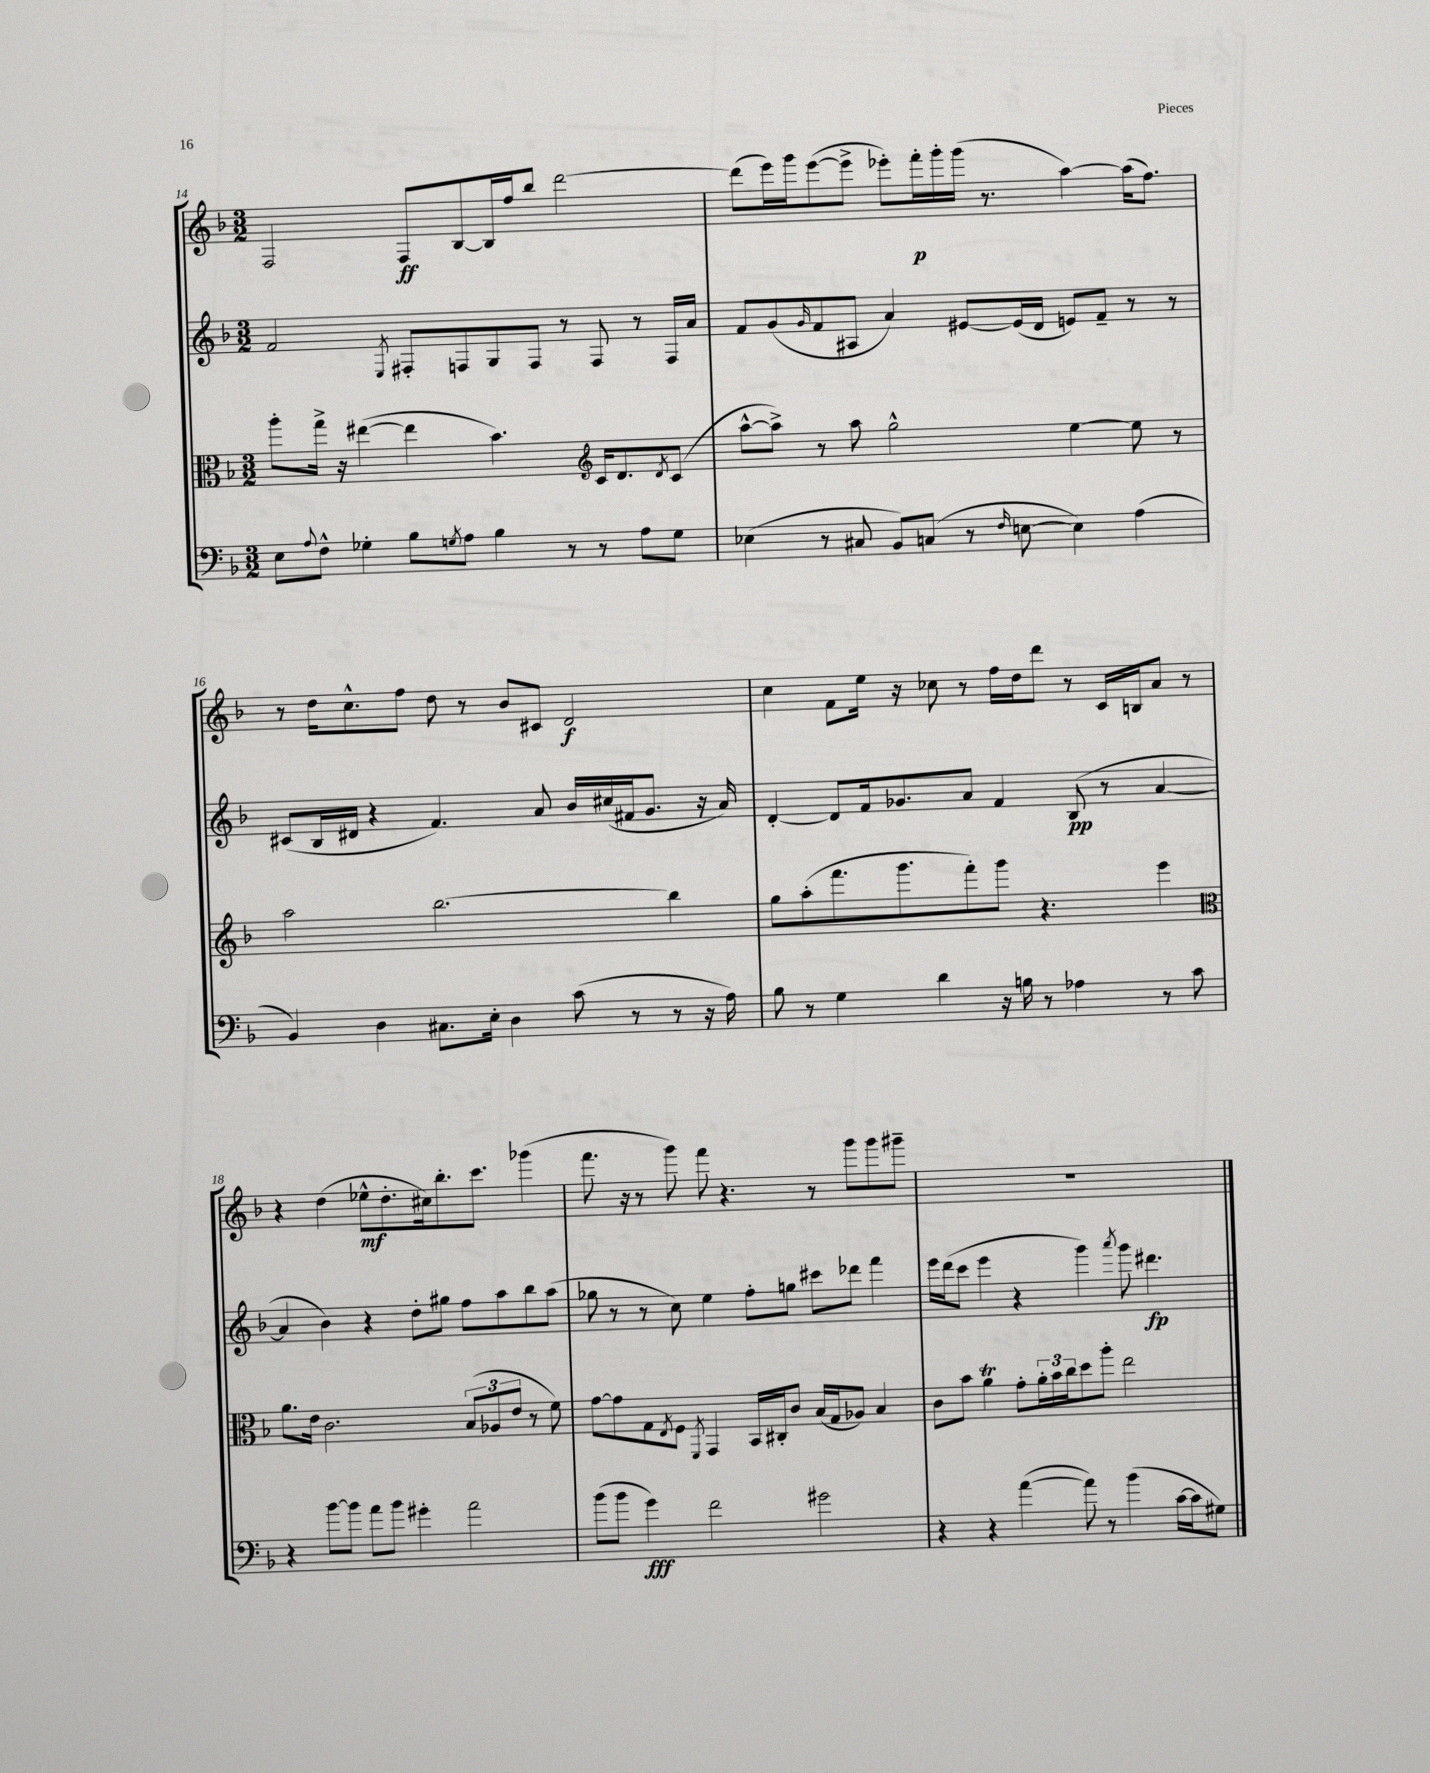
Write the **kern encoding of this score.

**kern	**kern	**kern	**kern
*staff4	*staff3	*staff2	*staff1
*clefF4	*clefC3	*clefG2	*clefG2
*k[b-]	*k[b-]	*k[b-]	*k[b-]
*M3/2	*M3/2	*M3/2	*M3/2
8E	8aa'	2f	2F
8qqA	.	.	.
8F^^	16gg^	.	.
.	16r	.	.
4G-'	([4ee#	.	.
.	.	8qE	.
8B-	4ee#]	8F#'	8F
8qG	.	.	.
8A	.	8F	[8B-
4B-	4.b-)	8G	16B-]
.	.	.	16ff
.	.	8F	8bb-
8r	.	8r	[2ddd
*	*clefG2	*	*
8r	16c	8F	.
.	8.d	.	.
8A	.	8r	.
.	8qd	.	.
8G	(8c	16F	.
.	.	16a	.
=	=	=	=
(4E-	[8aa^^	8f	(8ddd]
.	8aa^])	(8g	16eee)
.	.	.	16ggg
.	.	16qqg	.
8r	8r	8f	([8eee
8C#	8aa	8A#	8eee^]
8BB-)	2gg^^	4a)	8eee-')
(8C	.	.	16fff'
.	.	.	16ggg'
8r	.	[8e#	(16ggg
.	.	.	8.r
16qqF	.	.	.
[8E	.	(16e#]	.
.	.	16d	.
4E])	[4ee	8e)	[4aa)
.	.	8f~	.
(4A	8ee]	8r	(16aa]
.	.	.	8.ff)
.	8r	8r	.
=	=	=	=
4BB-)	2aa	(8c#	8r
.	.	16B-	16dd
.	.	16d#	8.cc^^
4D	.	4r	.
.	.	.	8ff
8.C#	[2.bb-	4.f)	8dd
.	.	.	8r
16E'	.	.	.
4D	.	.	8b-
.	.	8a	8c#
(8c	.	16b-	2d
.	.	(16cc#	.
8r	.	16f#	.
.	.	8.g	.
8r	4bb-]	.	.
16r	.	16r	.
16A)	.	16a)	.
=	=	=	=
8B-	8gg	[4d'	4cc
8r	(8aa'	.	.
4G	8.fff	8d]	8f
.	.	16f	16ee
.	8.ggg	8.g-	16r
4d	.	.	8cc-
.	8fff')	8a	8r
16r	8ggg	4f	16ff
16B	.	.	16dd
8r	4.r	.	8ddd
4A-	.	(8B-	8r
.	.	8r	16c
.	.	.	16B
8r	4eee	[4a	8a
8c	.	.	8r
=	=	=	=
*	*clefC3	*	*
4r	8.a	4a]	4r
.	16e	.	.
[8b-	2.c	4b-)	(4dd
8b-]	.	.	.
8a	.	4r	8ee-^^
8b-	.	.	8.dd'
4g#'	.	8dd'	.
.	.	.	16cc#)
.	.	8gg#	8.bb-'
2a	(12B-	8ff	.
.	.	.	8.ccc
.	12A-	.	.
.	.	8aa	.
.	12e	.	.
.	8r	8bb-	(4ggg-
.	8f)	(8aa	.
=	=	=	=
(8b-	[8g	8gg-	8.fff
8b-	8g]	8r	.
.	.	.	16r
4g)	8G	8r	8r
.	8qE	.	.
.	8F	8cc)	8ggg)
.	8qFF	.	.
2f	4GG	4ee	8fff
.	.	.	4.r
.	16BB-	8ff'	.
.	16C#'	.	.
.	8c	8gg	.
2g#	(16B-	8ccc#	8r
.	16G	.	.
.	8A-)	8ddd-	8ggg
.	4B-	4fff	8ggg
.	.	.	8ggg#~
=	=	=	=
4r	8c	16eee	1.r
.	.	(16ddd	.
.	8b-	8ccc	.
4r	4a	4eee	.
([4a	8g'	4r	.
.	24a'	.	.
.	24b-	.	.
.	24cc	.	.
8a])	8dd	4ggg)	.
8r	8aa'	.	.
.	.	8qaaa	.
(4b-	2ee	8ggg	.
.	.	4.ddd#	.
[16c	.	.	.
16c]	.	.	.
8G#)	.	.	.
==	==	==	==
*-	*-	*-	*-
